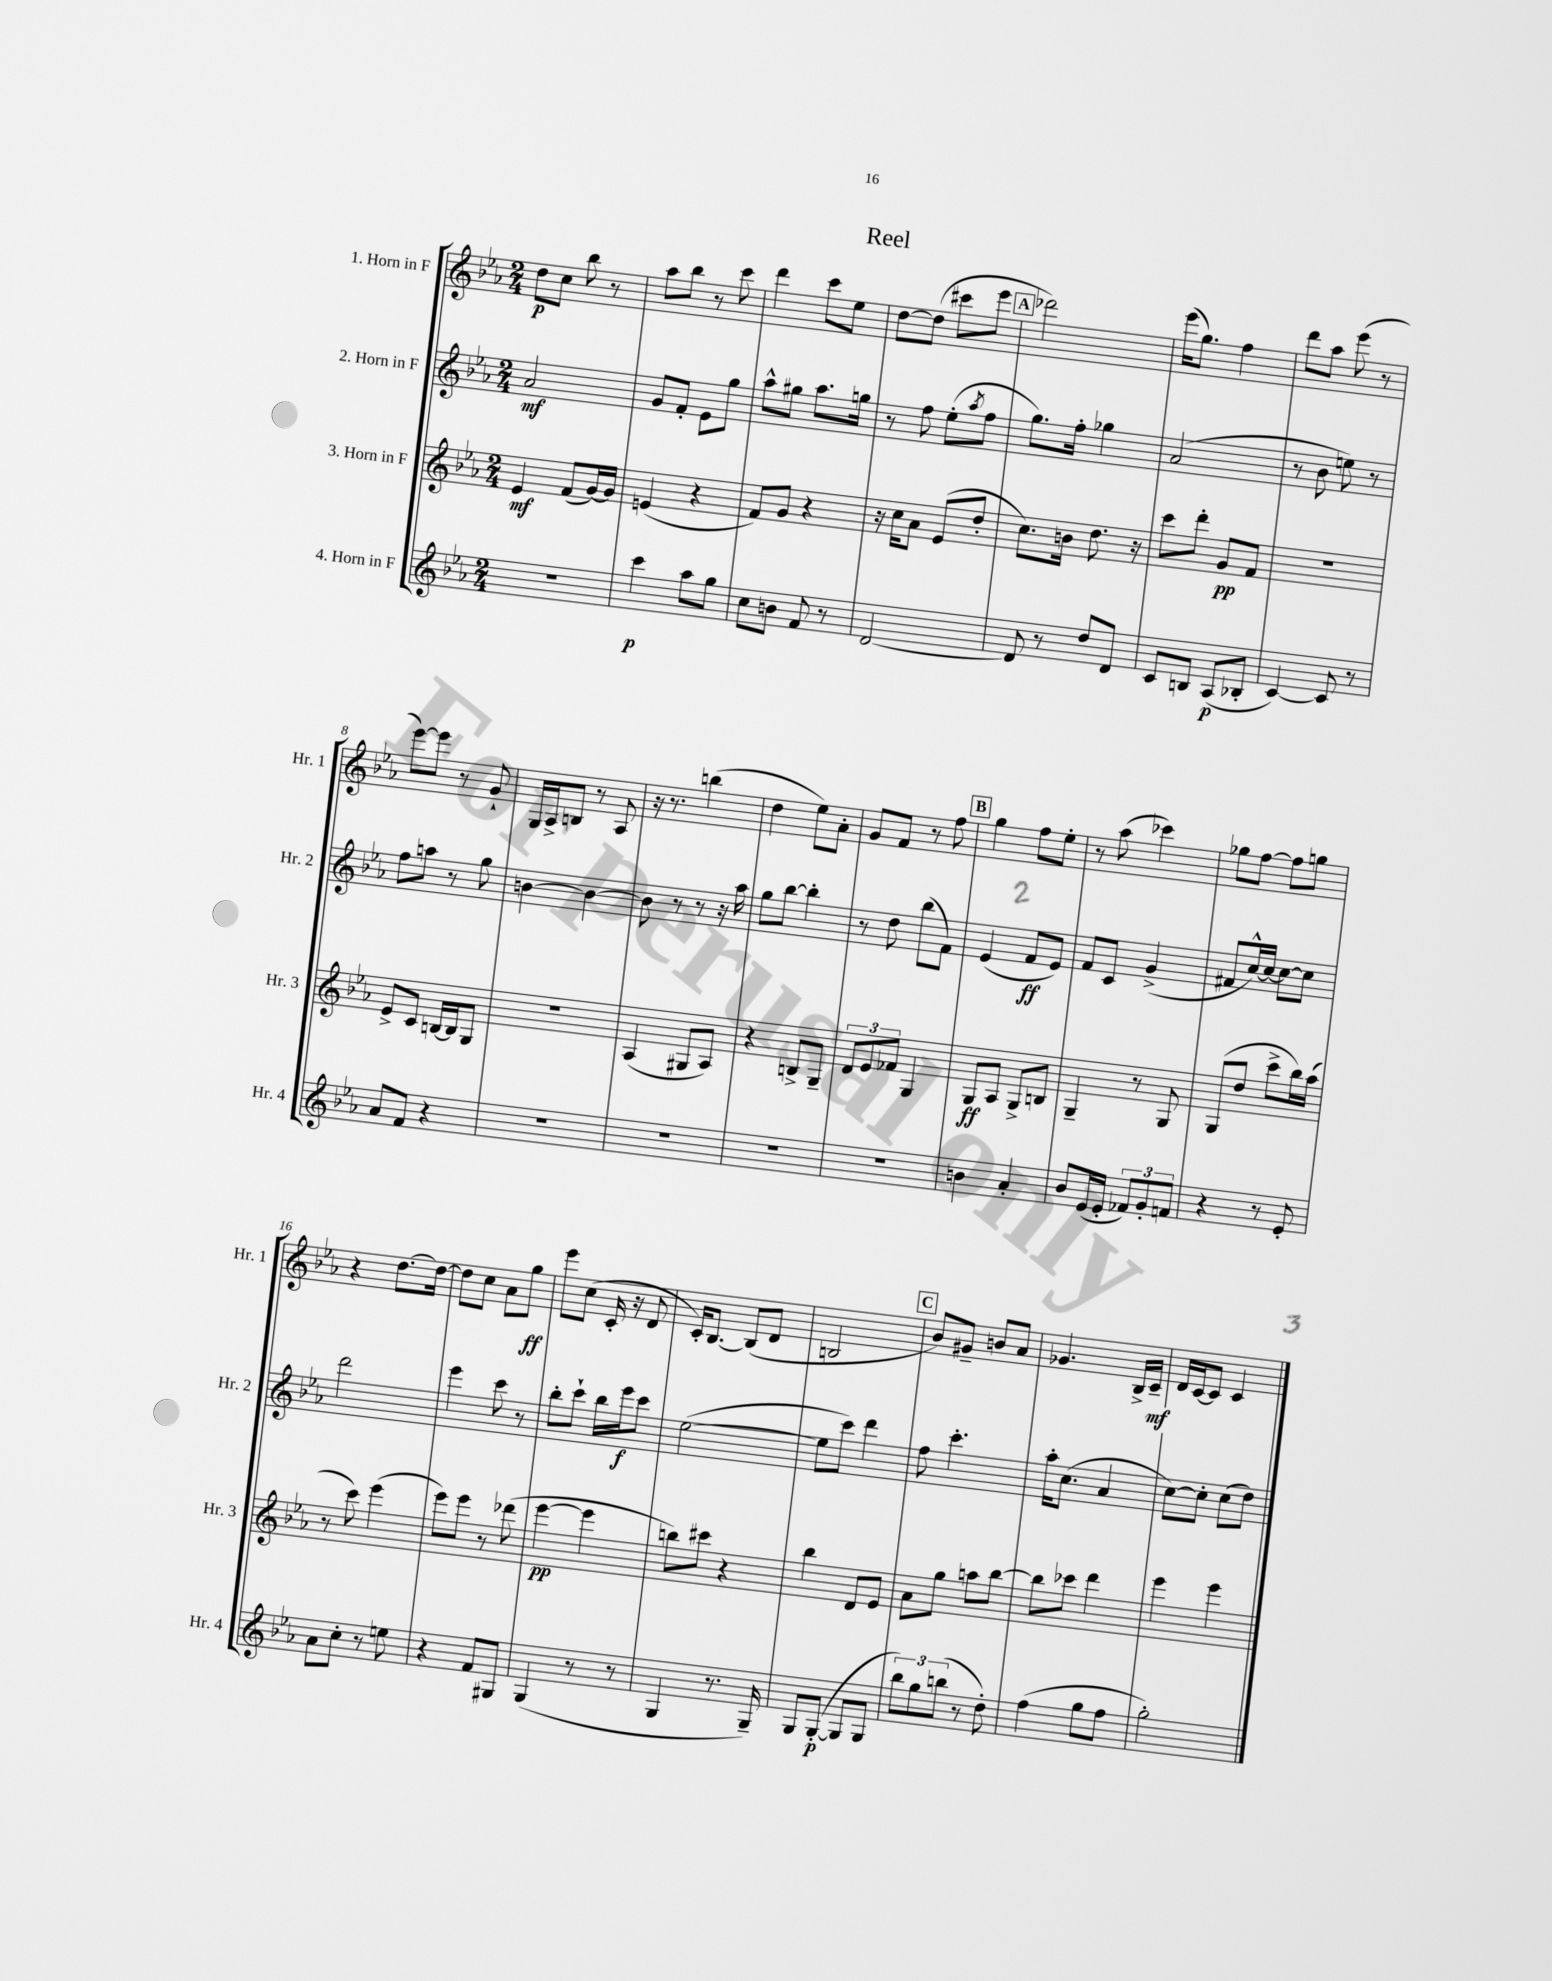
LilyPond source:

\header { title = "Reel" }
<<
\new StaffGroup <<
\new Staff = "s0" \with { instrumentName = "1. Horn in F" shortInstrumentName = "Hr. 1" } {
    \clef treble \key ees \major \numericTimeSignature \time 2/4
    d''8\p c''8 bes''8 r8 |
    aes''8 bes''8 r8 c'''8 |
    d'''4 c'''8 ees''8 |
    d''8~ d''8( cis'''8 ees'''8 |
    \mark \markup { \box "A" } des'''2) |
    ees'''16( g''8.) f''4 |
    d'''8 aes''8 ees'''8( r8 |
    ees'''8~) ees'''8 r8 g'8-! |
    g16 aes16-> b8 r8 aes8 |
    r16 r8. b''4( |
    d''4 ees''8) aes'8-. |
    g'8 f'8 r8 f''8 |
    \mark \markup { \box "B" } g''4 f''8 ees''8-. |
    r8 aes''8( ces'''4) |
    ges''8 f''8~ f''8 g''8 |
    r4 d''8.~ d''16~ |
    d''8 c''8 aes'8 g''8\ff |
    ees'''8 c''8( c'16-. r16 d'8 |
    c'16-.) bes8.~ bes8( d'8 |
    b2 |
    \mark \markup { \box "C" } bes'8) gis'8-- b'8 aes'8 |
    ges'4. bes16-> c'16--\mf |
    d'16 c'16~ c'8 c'4 \bar "|." |
}
\new Staff = "s1" \with { instrumentName = "2. Horn in F" shortInstrumentName = "Hr. 2" } {
    \clef treble \key ees \major \numericTimeSignature \time 2/4
    aes'2\mf |
    g'8 f'8-. ees'8 g''8 |
    aes''8-^ gis''8 aes''8. g''16 |
    r8 f''8 ees''8-.( \acciaccatura { aes''8 } f''8 |
    \mark \markup { \box "A" } g''8.) f''16-. ges''4 |
    aes'2( |
    r8 bes'8 e''8) r8 |
    f''8 a''8 r8 g''8 |
    b'4~ b'4~ |
    b'8 r8 r8 r16 aes''16 |
    g''8 bes''8~ bes''4-. |
    r8 d''8 bes''8( f'8) |
    \mark \markup { \box "B" } ees'4( f'8\ff ees'8) |
    f'8 c'8 g'4->( |
    fis'8 c''16~-^) c''16~ c''8~ c''8 |
    d'''2 |
    ees'''4 c'''8 r8 |
    bes''8-. c'''8-! bes''16 ees'''16\f c'''8 |
    ees''2~( |
    ees''8 c'''8) d'''4 |
    \mark \markup { \box "C" } f''8 c'''4.-. |
    aes''16-. c''8.( aes'4 |
    c''8~) c''8-. c''8( d''8) \bar "|." |
}
\new Staff = "s2" \with { instrumentName = "3. Horn in F" shortInstrumentName = "Hr. 3" } {
    \clef treble \key ees \major \numericTimeSignature \time 2/4
    ees'4\mf f'8( g'16~) g'16 |
    e'4( r4 |
    f'8) g'8 r4 |
    r16 c''16 aes'8 ees'8( d''8-. |
    \mark \markup { \box "A" } c''8.) b'16 d''8. r16 |
    c'''8 d'''8-. g'8\pp f'8 |
    r2 |
    ees'8-> c'8 b16~ b16 g8 |
    R2 |
    aes4( gis8 aes8) |
    r4 b8-> g8-- |
    \tuplet 3/2 { d'8 ees'8 fes'8 } g4 |
    \mark \markup { \box "B" } g8\ff aes8 g8-> b8 |
    g4-- r8 g8 |
    g8( d''8 c'''8-> bes''16) aes''16( |
    r8 c'''8) ees'''4( |
    ees'''8) ees'''8 r8 des'''8( |
    ees'''4~\pp ees'''4 |
    b''8) cis'''8 r4 |
    bes''4 d'8 ees'8 |
    \mark \markup { \box "C" } aes'8 g''8 a''8 bes''8~ |
    bes''8 ces'''8 d'''4 |
    ees'''4 ees'''4 \bar "|." |
}
\new Staff = "s3" \with { instrumentName = "4. Horn in F" shortInstrumentName = "Hr. 4" } {
    \clef treble \key ees \major \numericTimeSignature \time 2/4
    r2 |
    c'''4\p aes''8 g''8 |
    c''8 b'8 f'8 r8 |
    d'2~ |
    \mark \markup { \box "A" } d'8 r8 d''8 d'8 |
    c'8 b8 aes8\p( bes8-. |
    c'4~) c'8 r8 |
    aes'8 f'8 r4 |
    R2 |
    R2 |
    R2 |
    R2 |
    \mark \markup { \box "B" } b'4 aes'4-. |
    bes'8 ees'16( ees'16-. \tuplet 3/2 { fes'8) g'8-. f'8 } |
    r4 r8 ees'8-. |
    aes'8 c''8-. r8 e''8 |
    r4 f'8 gis8 |
    g4( r8 r8 |
    g4 r8. g16--) |
    g8 g8~-.\p( g8 g8 |
    \mark \markup { \box "C" } \tuplet 3/2 { bes''8) g''8 b''8( } r8 d''8-.) |
    f''4( g''8 f''8 |
    g''2-.) \bar "|." |
}
>>
>>
